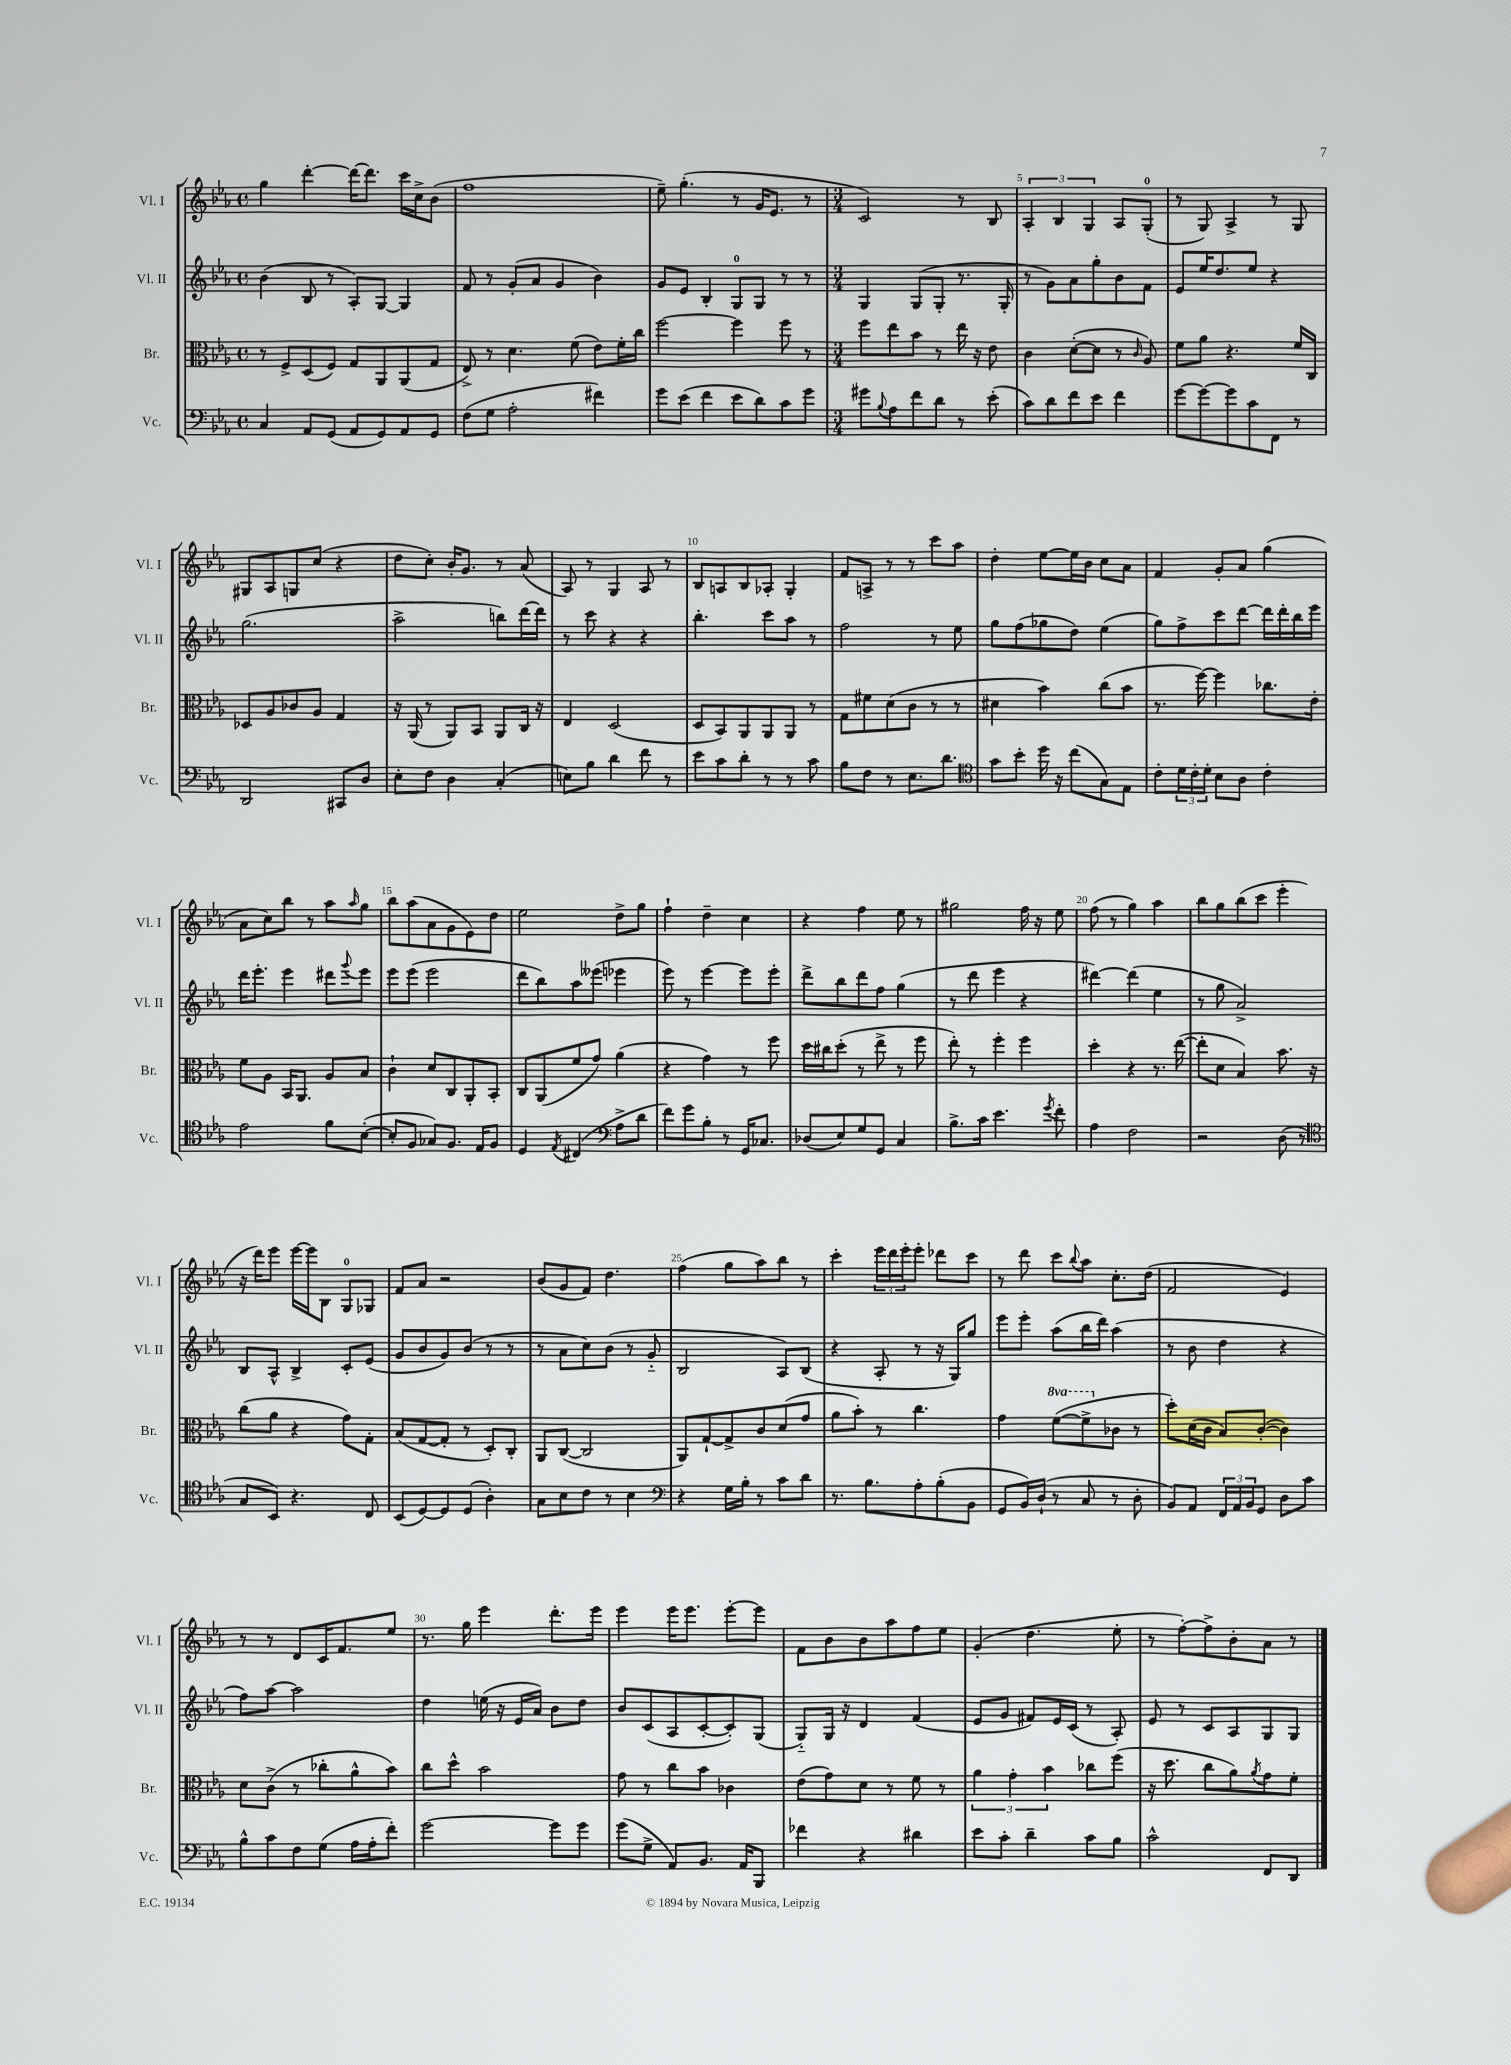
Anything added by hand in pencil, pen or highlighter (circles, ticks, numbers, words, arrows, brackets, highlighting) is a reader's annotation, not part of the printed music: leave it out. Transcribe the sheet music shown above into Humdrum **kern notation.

**kern	**kern	**kern	**kern
*staff4	*staff3	*staff2	*staff1
*clefF4	*clefC3	*clefG2	*clefG2
*k[b-e-a-]	*k[b-e-a-]	*k[b-e-a-]	*k[b-e-a-]
*M4/4	*M4/4	*M4/4	*M4/4
*met(c)	*met(c)	*met(c)	*met(c)
4C	8r	(4b-	4gg
.	8F^	.	.
8AA-	(8D	8B-	[4ddd'
(8GG	8F)	8r	.
8AA-	8G	8A-')	16ddd_
.	.	.	8.ddd]
8GG)	8AA-	[8G	.
8AA-	(8AA-	4G]	16ccc
.	.	.	16cc^
8GG	8G	.	(8b-
=	=	=	=
(8F	8E-^)	8f	1ff
8G	8r	8r	.
2A-'	4.d	(8g'	.
.	.	8a-	.
.	.	4g	.
.	(8f	.	.
4f#)	8e-)	4b-)	.
.	16f'	.	.
.	16cc	.	.
=	=	=	=
8g	[2ff	8g	8ee-~)
(8e-	.	8e-	(4.gg'
4f	.	4B-'	.
8e-	4ff]	8G	8r
8d)	.	8G	16g
.	.	.	8.e-
8c	8ff	8r	.
8g	8r	8r	8r
=	=	=	=
*M3/4	*M3/4	*M3/4	*M3/4
8g#	8ff	4G	2c)
8qqB-	.	.	.
8A-	8ee-	.	.
8f	8b-	(8G	.
8d	8r	8G'	.
8r	16ee-	8.r	8r
.	16r	.	.
(8e-'	8e-	.	8B-
.	.	16G'	.
=	=	=	=
8c)	4c	8r	6A-'
8d	.	8g)	.
.	.	.	6B-
8f	([8d'	8a-	.
.	.	.	6G
8e-	8d]	8gg'	.
4f	8r	8b-	8A-
.	16qqc	.	.
.	8A-)	8f	(8G'
=	=	=	=
[8g	8f	8e-	8r
8g_	8a-	16ee-	8G)
.	.	8.dd	.
8g]	4.r	.	4A-^
8c	.	8ee-	.
8FF	.	4r	8r
8r	16f	.	8G
.	16C	.	.
=	=	=	=
2DD	8D-	(2.gg	8G#
.	8A-	.	8A-
.	8c-	.	8G
.	8A-	.	(8cc
8CC#	4G	.	4r
8D	.	.	.
=	=	=	=
8E-'	16r	2aa-^	8dd
.	(16AA-	.	.
8F	8r	.	8cc')
4D	8AA-)	.	16b-'
.	.	.	8.g
.	8BB-	.	.
(4C'	8AA-	8bb)	8r
.	16C	[16ddd	(8a-
.	16r	16ddd]	.
=	=	=	=
8E)	4E-	8r	8A-)
8B-	.	8ccc	8r
4d	(2D	4r	4G
8f	.	4r	8A-
8r	.	.	8r
=	=	=	=
8e-	8D	4.bb-'	8B-
8c	8BB-)	.	8A
8d'	8AA-	.	8B-
8r	8AA-	8ccc	8A-'
8r	8AA-	8aa-	4G'
8c	8r	8r	.
=	=	=	=
8B-	8G	2ff	8f
8F	8f#	.	8A^
8r	(8d	.	8r
8.E-	8c	.	8r
.	8r	8r	8ccc
8.d	.	.	.
.	8r	8ee-	8aa-
=	=	=	=
*clefC4	*	*	*
8g	4d#	8gg	4dd'
8b-'	.	(8ff	.
16dd	4b-)	8gg-	[8ee-
16r	.	.	.
(8cc	.	8dd)	16ee-]
.	.	.	16b-
8G)	(8cc	(4ee-	8cc
8E-	8b-	.	8a-
=	=	=	=
8c'	8.r	8gg)	4f
24d	.	8ff^	.
24c'	.	.	.
.	[16ff)	.	.
24d'	.	.	.
8B-	4ff]	8ccc	8g'
8A-	.	[8ddd	8a-
4c'	8.cc-	16ddd]	(4gg
.	.	16ddd'	.
.	.	16bb-	.
.	16e-'	16eee-	.
=	=	=	=
2e-	8f	16ddd	8a-
.	.	8.eee-'	.
.	8A-	.	8cc)
.	16BB-	4eee-	8bb-
.	8.AA-	.	.
.	.	.	8r
8f	8A-	8ddd#	8aa-
.	.	8qqggg	16qqaa-
([8B-'	8B-	8eee-	8gg
=	=	=	=
8B-']	4c`	8eee-	8bb-
8F	.	(8eee-	(8aa-
8G-)	8d	2eee-	8a-
8.F	8C	.	8g
.	8AA-'	.	8e-)
16E-	.	.	.
8F	8BB-'	.	8dd
=	=	=	=
4D	8C	8ddd	2ee-
.	(8AA-	8bb-)	.
8qE-	.	.	.
(4C#	8f	8aa-	.
.	8g)	(8eee--	.
*clefF4	*	*	*
8A-^	(4a-	4eee-	8dd^
8d	.	.	8gg
=	=	=	=
8f)	4r	8eee-)	4ff`
8g	.	8r	.
8B-'	4g)	[4eee-	4dd~
8r	.	.	.
16GG	8r	8eee-]	4cc
8.C-	.	.	.
.	8ff	8eee-'	.
=	=	=	=
(8D-	16dd	8ddd^	4r
.	16cc#	.	.
8E-)	(8dd'	8bb-	.
8G	8r	8ddd	4ff
8GG	8ee-^	8ff	.
4C	8r	(4gg	8ee-
.	8ff	.	8r
=	=	=	=
8.B-^	8ee-')	8r	2gg#
.	8r	8ddd	.
16c	.	.	.
4.e-	4ff'	4eee-	.
.	4ff	4r	16ff
.	.	.	16r
8qg	.	.	.
8f'	.	.	8ee-
=	=	=	=
4A-	4dd'	[4ddd#)	(8ff
.	.	.	8r
2F	4r	(4ddd#]	4gg)
.	8.r	4ee-	4aa-
.	([16ee-	.	.
=	=	=	=
2r	8ee-']	8r	8bb-
.	8d	8gg	8gg
.	4B-)	2a-^)	(8bb-
.	.	.	8ccc
(8D	8.b-	.	4eee-'
8r	.	.	.
.	16r	.	.
=	=	=	=
*clefC4	*	*	*
8G	(8cc	8B-	16r
.	.	.	16ddd)
8BB-)	8a-	8A-^^	8eee-
4.r	4r	4B-^	[16eee-
.	.	.	16eee-]
.	.	.	8B-
.	8g)	8c'	8G
8C	8G'	(8e-	8G-
=	=	=	=
(8BB-	(8B-	8g	8f
[8D)	[8G	8b-	8a-
8D]	8G']	8g)	2r
(8D	8r	(8b-	.
4A-')	8D')	8r	.
.	8C'	8r	.
=	=	=	=
8G	8AA-	8r	(8b-
8B-	([8C	8a-	8g
8c	2C]	8cc)	8f)
8r	.	(8b-	4.dd
4B-	.	8r	.
.	.	8g'~	.
=	=	=	=
*clefF4	*	*	*
4r	8AA-)	2B-	(4ff
.	[8G`	.	.
16G	8G^]	.	8gg
16B-'	.	.	.
8r	8c	.	8aa-)
8c	(8d	8A-)	8bb-
8d	8g	(8B-	8r
=	=	=	=
8.r	8a-	4r	4ccc'
.	8b-')	.	.
8.B-	.	.	.
.	8r	8A-'	24eee-
.	.	.	24ddd
.	.	.	24eee-'
8A-'	4.cc	8r	8eee-'
(8B-'	.	16r	8ddd-
.	.	16G)	.
8BB-	.	8gg	8ccc
=	=	=	=
8GG	4g	8eee-	8r
16BB-)	.	8eee-'	8ddd
(16D`	.	.	.
8r	([8ff	(8aa-	8ccc
.	.	.	8qqbb-
8C	8ff^]	16bb-	8aa-
.	.	16ddd)	.
8r	8c-	(4aa-	8.cc'
8D'	8r	.	.
.	.	.	(16dd
=	=	=	=
8BB-)	8dd')	8r	2f
8AA-	(16d	8b-	.
.	16c	.	.
24FF	8B-)	4dd	.
24AA-	.	.	.
24BB-	.	.	.
8GG	([8c'	.	.
8D	4c])	4r	4e-)
8c	.	.	.
=	=	=	=
8B-^^	8d	8ff)	8r
8c	(8c^	[8aa-	8r
8F	8r	2aa-]	8d
(8G	8cc-'	.	16c
.	.	.	8.f
16A-	8a-^^	.	.
16A-'	.	.	.
8f')	8b-)	.	8ee-
=	=	=	=
[2g	8cc	4dd	8.r
.	8dd^^	.	.
.	.	.	16gg
.	2b-	(16ee	4eee-
.	.	16r	.
.	.	16e-	.
.	.	16a-)	.
8g]	.	8b-	8.ddd'
8g	.	8dd	.
.	.	.	16eee-
=	=	=	=
(8g	8g	8b-	4eee-
8G^	8r	(8c	.
8AA-)	8cc	8A-	16eee-
.	.	.	8.eee-
8.BB-	8b-	[8c'	.
.	4c-	8c'])	[8eee-'
16AA-	.	.	.
8BBB-	.	(8G	8eee-]
=	=	=	=
4f-	(8e-	8G'~)	8f
.	8g)	16G	8b-
.	.	16r	.
4r	8d	4d	8b-
.	8r	.	8aa-
4d#	8f	(4f	8ff
.	8r	.	8ee-
=	=	=	=
8e-	6a-	8e-	(4g'
8c'	.	8g	.
.	6g'	.	.
4d~	.	8f#)	4.dd
.	6b-	.	.
.	.	16e-	.
.	.	(16c	.
8c	8cc-	8r	.
8B-	(8ff	8A-')	8ee-'
=	=	=	=
2c^^	16r	8e-	8r
.	8.dd	.	.
.	.	8r	[8ff')
.	8cc	8c	8ff^]
.	8a-)	8A-	8b-'
.	8qa-	.	.
8FF	8g	8G	8a-
8DD	8f'	8G	8r
==	==	==	==
*-	*-	*-	*-
